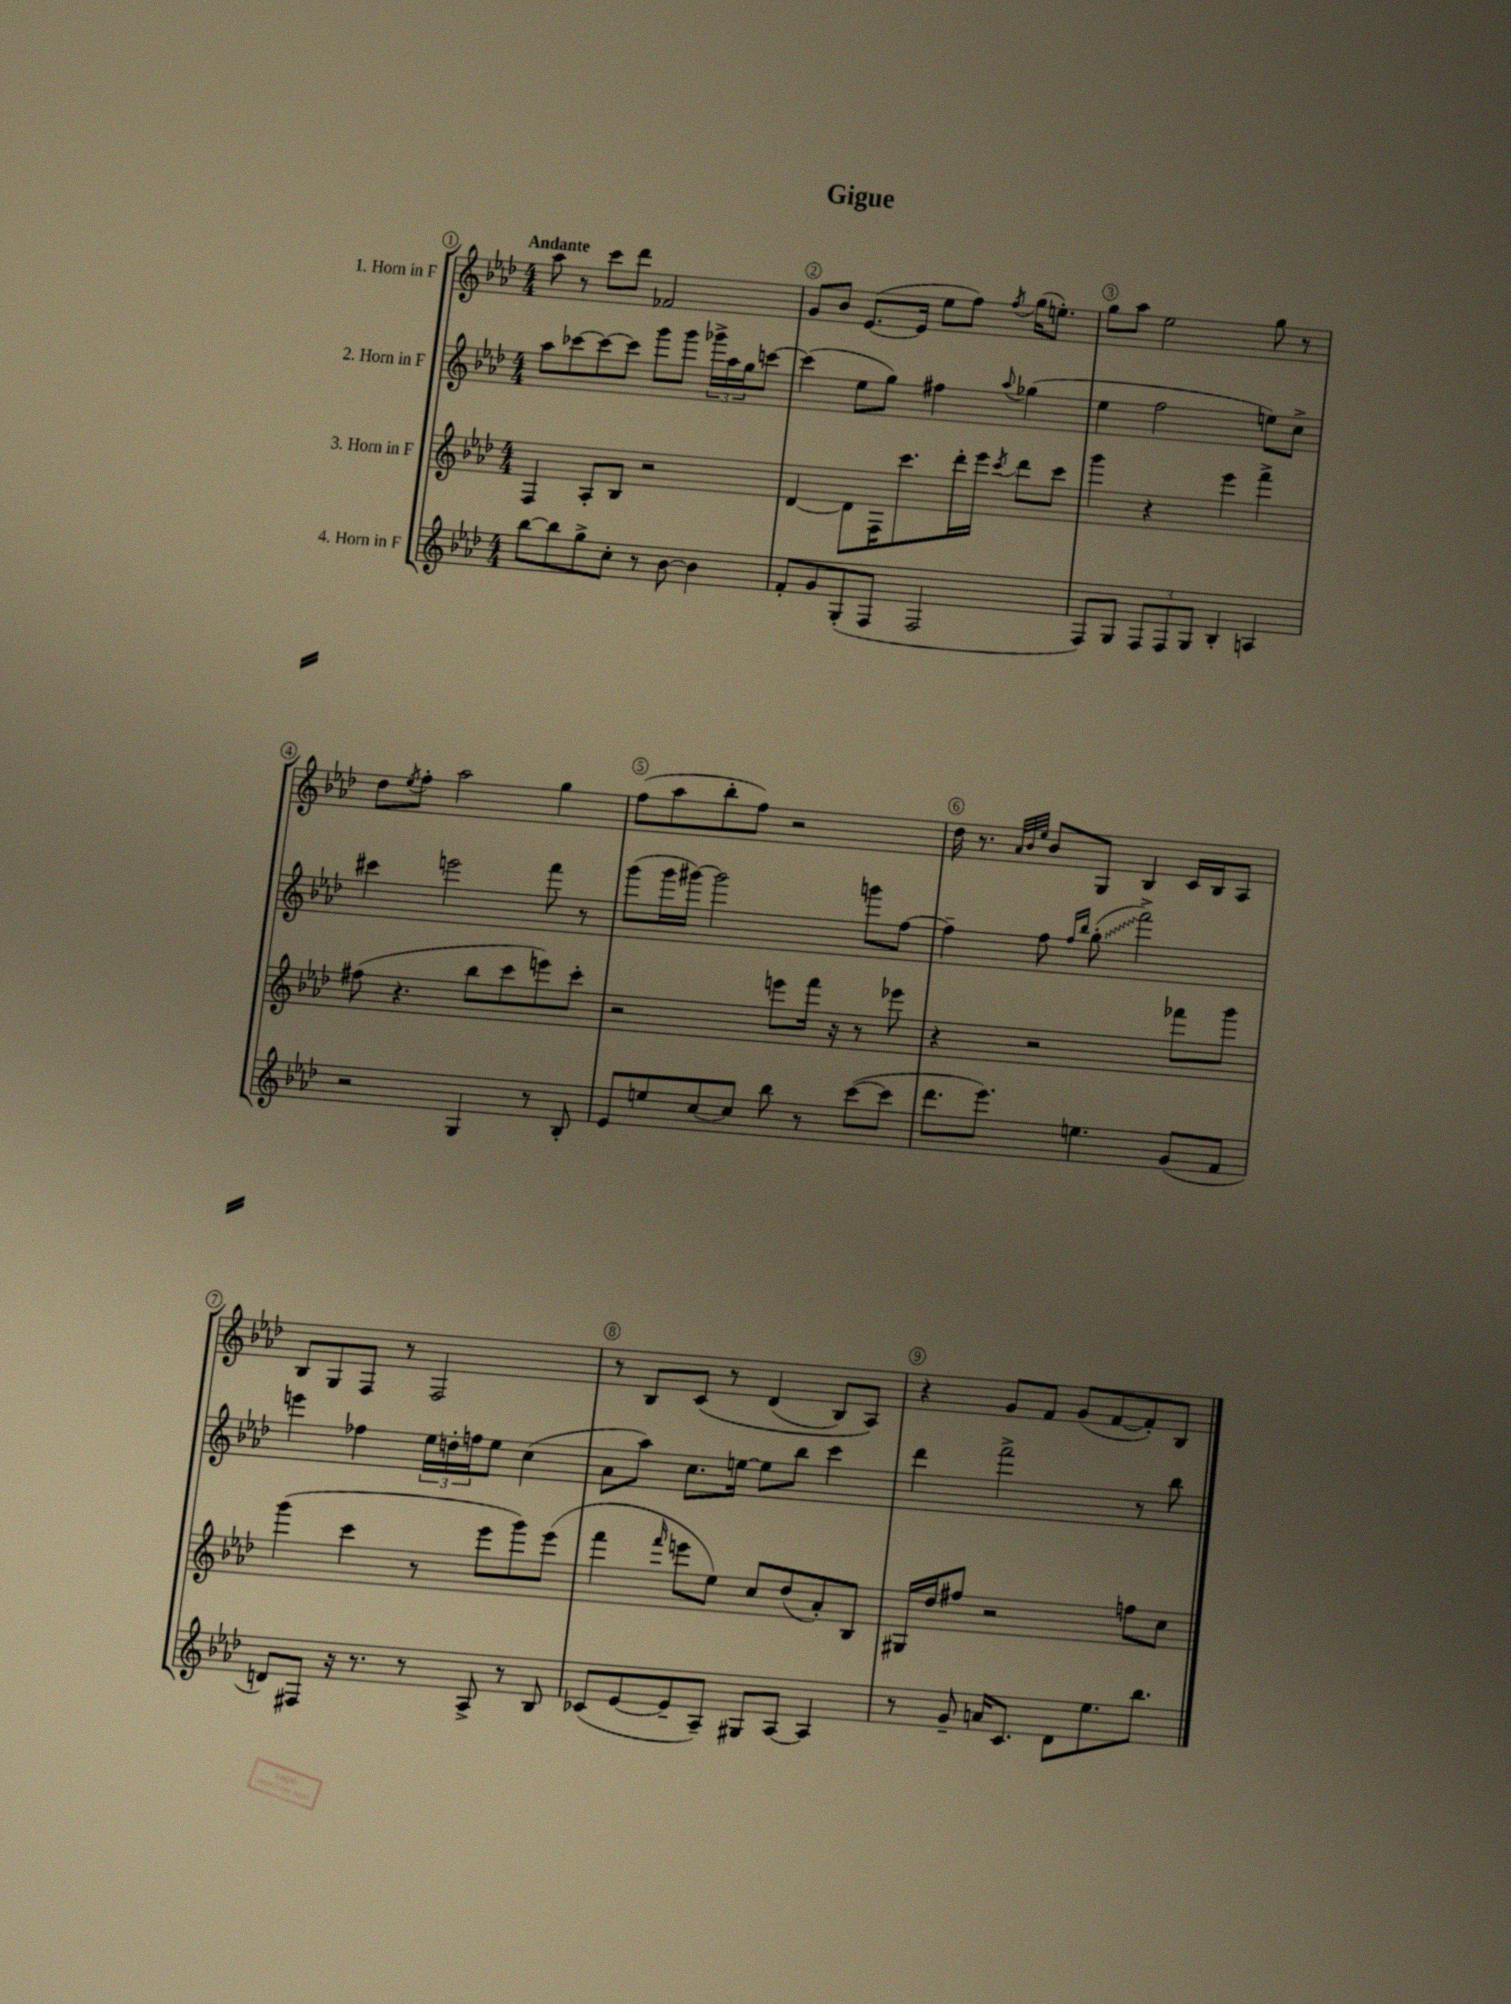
\header { title = "Gigue" }
<<
\new StaffGroup <<
\new Staff = "s0" \with { instrumentName = "1. Horn in F" } {
    \clef treble \key aes \major \numericTimeSignature \time 4/4 \tempo "Andante"
    aes''8 r8 c'''8 des'''8 fes'2 |
    g'8 bes'8 ees'8.~( ees'16 ees''8 f''8) \acciaccatura { f''8 } g''16( e''8.-.) |
    g''8 aes''8 ees''2 g''8 r8 |
    des''8 \acciaccatura { ees''8 } f''8-. aes''2 g''4 |
    f''8( aes''8 bes''8-. f''8) r2 |
    des''16 r8. \grace { aes'32 bes'32 ees''32 } bes'8 g8 bes4 c'16 bes16 aes8 |
    bes8 g8 f8 r8 f2 |
    r8 bes8 c'8\( r8 des'4( bes8) aes8\) |
    r4 g'8 f'8 g'8( f'8~ f'8-.) bes8 \bar "|." |
}
\new Staff = "s1" \with { instrumentName = "2. Horn in F" } {
    \clef treble \key aes \major \numericTimeSignature \time 4/4
    aes''8 ces'''8~ ces'''8~ ces'''8 g'''8 g'''8 \tuplet 3/2 { ges'''16-> aes''16 g''16 } c'''8~ |
    c'''4( ees''8 g''8) fis''4 \appoggiatura { aes''8 } ges''4( |
    ees''4 f''2 e''8) c''8-> |
    cis'''4 e'''2 f'''8 r8 |
    g'''8( g'''16 gis'''16~) gis'''2 g'''8 f''8~ |
    f''4-- f''8 \grace { f''16 bes''16 } \once \override Glissando.style = #'zigzag g''8-.\glissando( f'''2->) |
    e'''4 fes''4 \tuplet 3/2 { ees''16 d''16-. f''16 } ees''8 c''4( |
    aes'8 aes''8) c''8. e''16~ e''8 bes''8 c'''4 |
    des'''4 f'''2-> r8 bes''8 \bar "|." |
}
\new Staff = "s2" \with { instrumentName = "3. Horn in F" } {
    \clef treble \key aes \major \numericTimeSignature \time 4/4
    f4 aes8-. bes8 r2 |
    des'4~ des'8 f16 c'''8. des'''16-. ees'''16 \acciaccatura { c'''8 } des'''8 c'''8 |
    g'''4 r4 ees'''4 f'''4-> |
    fis''8( r4. bes''8 c'''8 e'''8) c'''8-. |
    r2 e'''8 f'''16 r16 r8 ees'''8 |
    r4 r2 fes'''8 g'''8 |
    g'''4( c'''4 r8 ees'''8 g'''8) ees'''8( |
    f'''4 \grace { f'''16 } e'''8 ees''8) c''8 des''8( aes'8-.) bes8 |
    gis16 des''16 fis''8 r2 f''8 c''8 \bar "|." |
}
\new Staff = "s3" \with { instrumentName = "4. Horn in F" } {
    \clef treble \key aes \major \numericTimeSignature \time 4/4
    bes''8~ bes''8 g''8-> c''8-. r8 bes'8~ bes'4 |
    f'8-. g'8 g8-.( f8 f2 |
    f8) g8 \tuplet 3/2 { f8 f8 g8 } bes4-. a4 |
    r2 g4 r8 bes8-. |
    ees'8 e''8 c''8~ c''8 bes''8 r8 c'''8~( c'''8 |
    des'''8. ees'''8.) e''4. g'8( f'8 |
    d'8) fis8 r16 r8. r8 aes8-> r8 bes8 |
    ces'8( ees'8~ ees'8-- aes8--) gis8 aes8~ aes4 |
    r8 g'8-- a'16 c'8. des'8 ees''8. bes''8. \bar "|." |
}
>>
>>
\layout { \context { \Score \override BarNumber.break-visibility = ##(#f #t #t) barNumberVisibility = #all-bar-numbers-visible \override BarNumber.stencil = #(make-stencil-circler 0.1 0.3 ly:text-interface::print) } }
